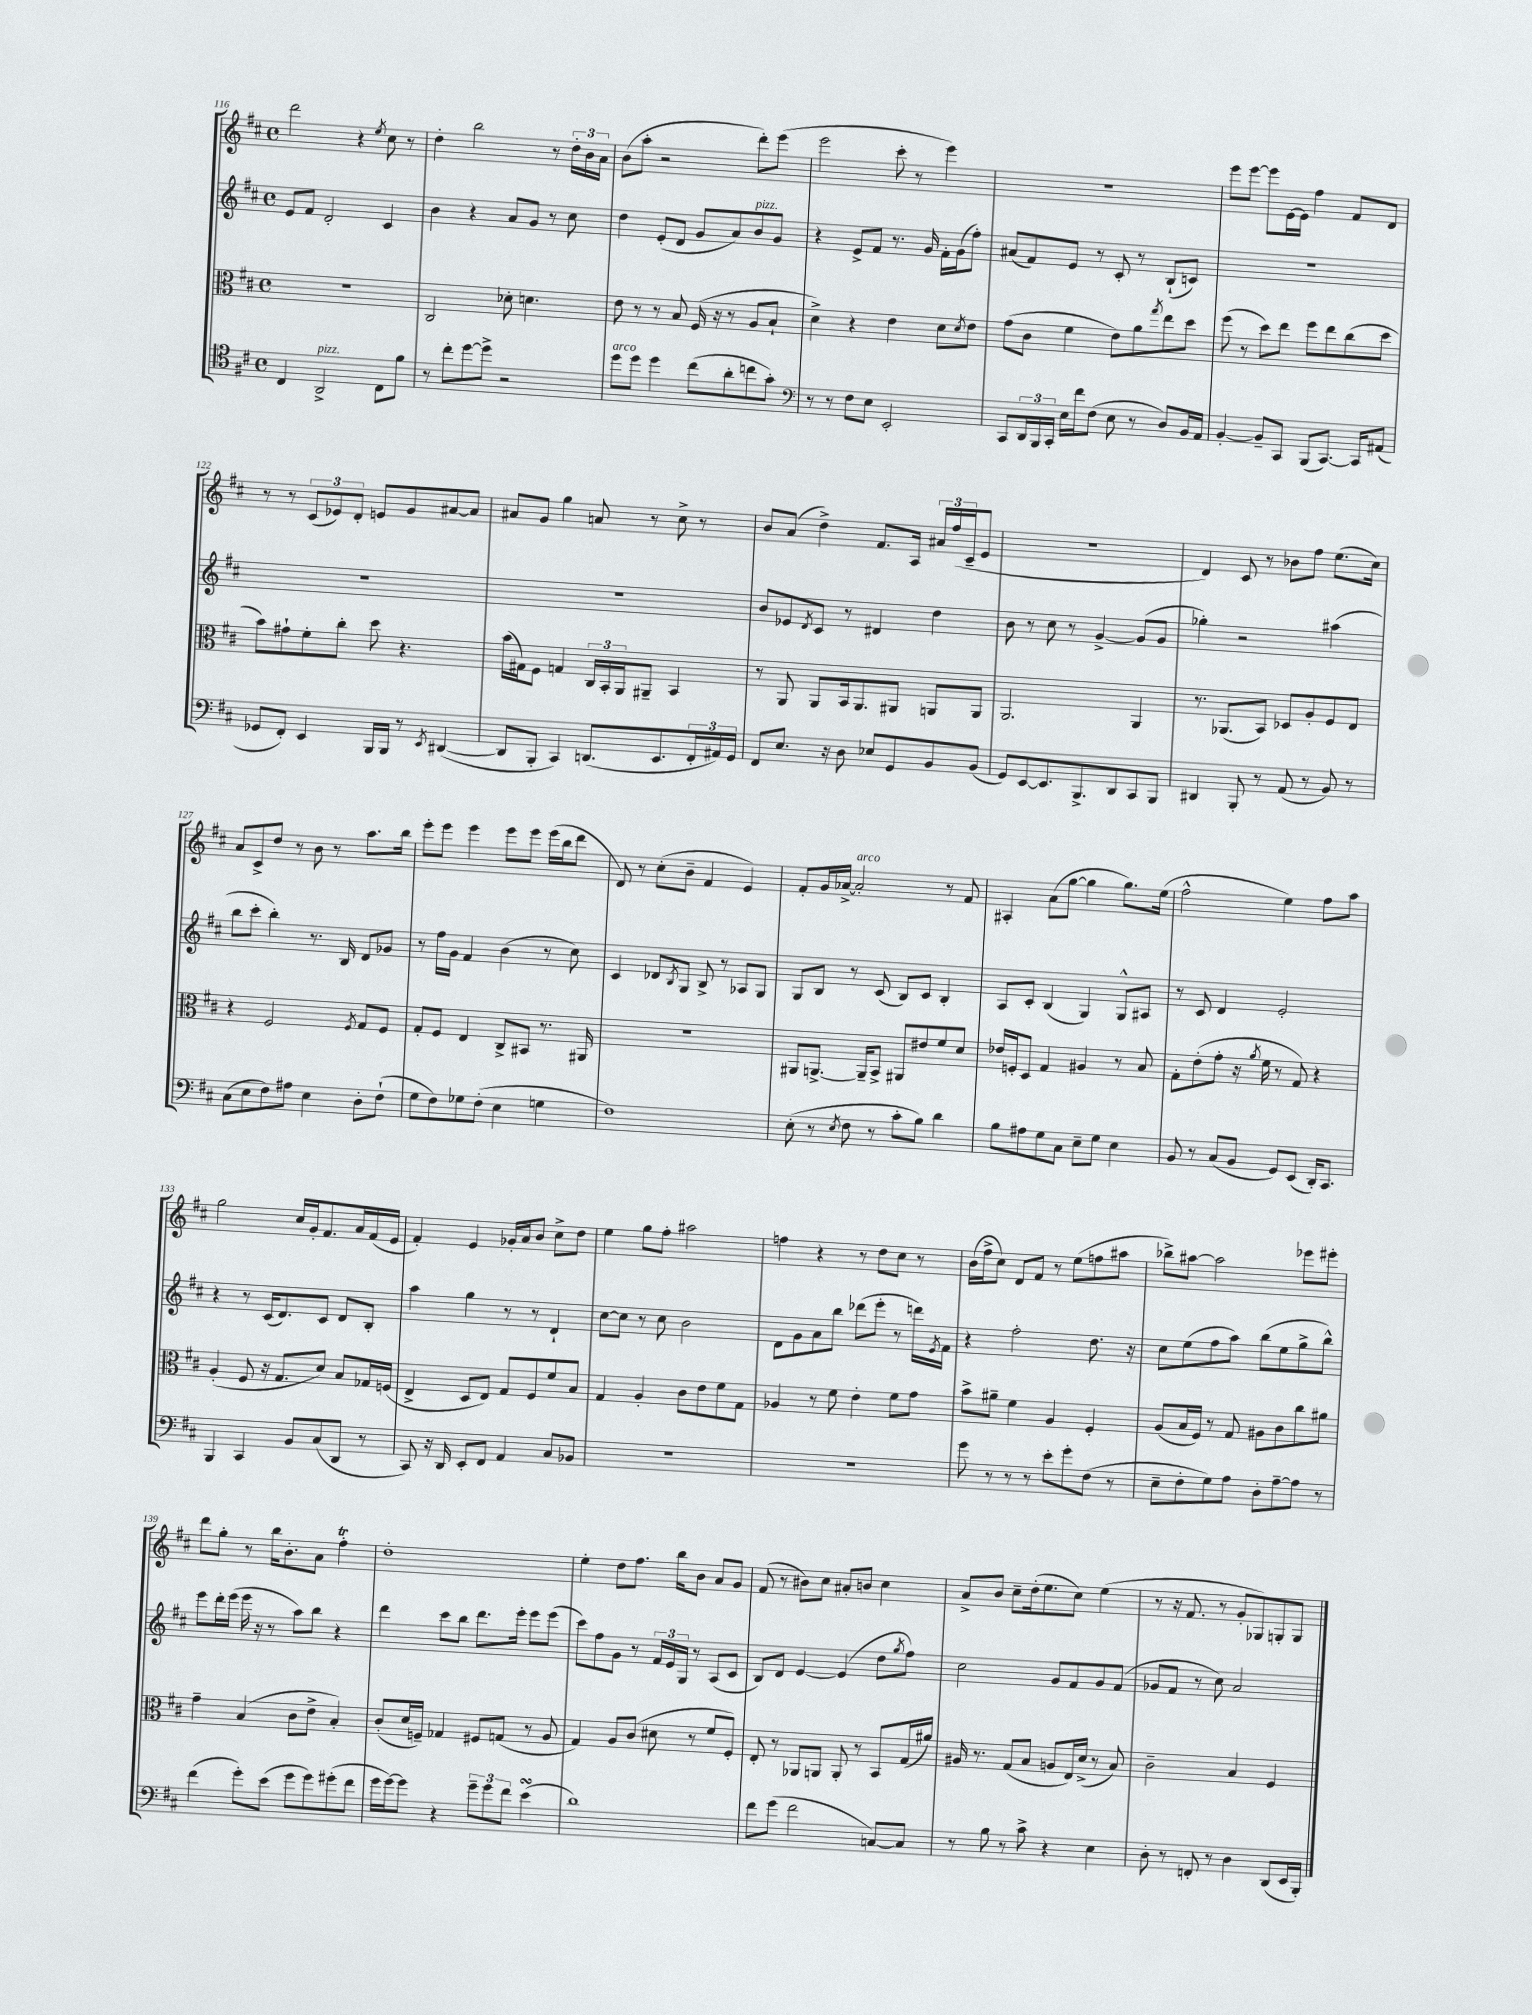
<<
\new StaffGroup <<
\new Staff = "s0" {
    \clef treble \key d \major \defaultTimeSignature \time 4/4
    d'''2 r4 \acciaccatura { e''8 } cis''8 r8 |
    d''4-. b''2 r8 \tuplet 3/2 { d''16-. b'16 a'16 } |
    b'8( a''8-. r2 d'''8-.) e'''8( |
    e'''2 cis'''8-. r8 e'''4) |
    R1 |
    e'''8 e'''8~ e'''8 e'16~ e'16 fis''4 fis'8 d'8 |
    r8 r8 \tuplet 3/2 { cis'8( ees'8) d'8-. } e'8 g'8 ais'8~ ais'8 |
    ais'8 g'8 g''4 a'8 r8 cis''8-> r8 |
    b'8 a'8( d''4->) fis'8. a16 \tuplet 3/2 { ais'16 fis''16( cis'16-- } e'8 |
    r1 |
    d'4) cis'8 r8 bes'8 fis''8 e''8.( cis''16) |
    a'8 cis'8-> d''8 r8 b'8 r8 a''8. b''16 |
    e'''8-. e'''8 e'''4 e'''8 e'''8 e'''16( b''16 d'''8 |
    d'8) r8 cis''8-.( b'8-- fis'4 e'4) |
    fis'8-. g'16 aes'16~-> aes'2-.^\markup { \italic "arco" } r8 fis'8 |
    ais4-. a'8( g''8~ g''4 g''8.) e''16( |
    fis''2-^ e''4) fis''8 a''8 |
    g''2 cis''16 g'16-. fis'8. a'16 fis'16( e'16 |
    fis'4-.) e'4 ges'16-. a'16 b'8 cis''8-> d''8 |
    e''4 g''8 fis''8-. ais''2 |
    f''4 r4 r8 d''8 cis''8 r8 |
    b'16( fis''16-> cis''8) d'8 fis'8 r8 e''8( f''8 ais''8 |
    bes''8->) ais''8~ ais''2 ees'''8 eis'''8-. |
    d'''8 g''8-. r8 b''16 b'8.-. a'8 fis''4-.\trill |
    d''1-. |
    e''4-. d''8 fis''8. b''16 b'8 a'8 g'8 |
    fis'8( r8 bis'8) cis''8 ais'8-. b'8 cis''4 |
    a'8-> b'8 cis''8-- d''16-.( e''8. cis''8) e''4( |
    r8 r16 fis'8. r8 g'8-. ges8) g8-. g8 \bar "|." |
}
\new Staff = "s1" {
    \clef treble \key d \major \defaultTimeSignature \time 4/4
    e'8 fis'8 d'2-. cis'4 |
    b'4 r4 a'8 g'8 r8 cis''8 |
    d''4 e'8-.( d'8 g'8 a'8) b'8^\markup { \italic "pizz." } g'8 |
    r4 e'8-> fis'8 r8. g'16 fis'16-. g'16( fis''8-.) |
    ais'8( fis'8) e'8 r8 cis'8-. r8 b8-!( c'8) |
    R1 |
    R1 |
    R1 |
    b'8 ees'8 \acciaccatura { d'8 } cis'8 r8 dis'4 d''4 |
    b'8 r8 cis''8 r8 g'4~-> g'8( g'8 |
    ges''4-.) r2 ais''4( |
    b''8 cis'''8-. b''4-.) r8. b16 d'8 ges'8 |
    r8 fis''16 g'16 fis'4 b'4( r8 cis''8) |
    cis'4 des'8 \acciaccatura { b8 } g8 b8-> r8 aes8 g8 |
    g8 b8 r8 cis'8( b8) cis'8 b4-. |
    a8 cis'8-. b4( g4) g8-^ ais8 |
    r8 cis'8 d'4 e'2-. |
    r4 r8 cis'16( d'8.) cis'8 d'8 b8-. |
    a''4 g''4 r8 r8 d'4-! |
    cis''8~ cis''8 r8 cis''8 b'2 |
    d'8 g'8 a'8 b''8 des'''8( e'''8-. r8 d'''16) \acciaccatura { e'8 } fis'16 |
    r4 fis''2-. d''8. r16 |
    cis''8 e''8( fis''8 a''8) b''8( e''8 g''8-> b''8-^) |
    e'''8 d'''16-. e'''16( e'''16 r16 r8 a''8) b''8 r4 |
    d'''4 cis'''8 b''8 d'''8. e'''16-. e'''8 e'''8( |
    cis'''8) fis''8 g'8 r8 \tuplet 3/2 { fis'16 e'16 g16 } r8 a8( cis'8 |
    b8) d'8 e'4~ e'4( d''8 \acciaccatura { g''8 } fis''8) |
    cis''2 g'8 fis'8 g'8 fis'8( |
    ges'8 fis'8 r8 cis''8) a'2 \bar "|." |
}
\new Staff = "s2" {
    \clef alto \key d \major \defaultTimeSignature \time 4/4
    R1 |
    cis2 des'8-. d'4. |
    e'8 r8 r8 b8 fis16( r16 r8 a8 b8-! |
    d'4->) r4 e'4 d'8 \acciaccatura { d'8 } e'8 |
    g'8( cis'8 fis'4 e'8) a'8 \acciaccatura { g''8 } e''8 d''8 |
    fis''8( r8 d''8) e''8 fis''8 e''8 cis''8( d''8 |
    b'8) gis'8-! fis'8-. cis''8-. d''8 r4. |
    b'16( gis16) fis8 g4 \tuplet 3/2 { cis16 b,16-. a,16 } ais,8-- b,4 |
    r8 a,8 a,8 b,16 a,8. ais,8 a,8 a,8 |
    a,2. a,4 |
    r8. aes,8.( b,8) des8 a8-. fis8 e8 |
    r4 fis2 \acciaccatura { fis8 } g8 fis8 |
    g8-. fis8 e4 cis8-> bis,8 r8. ais,16 |
    R1 |
    ais,8 a,8.~-> a,16-- b,8-> ais,8 eis'8 fis'8 d'8 |
    ees'16 f16-. d8 g4 ais4 r8 b8 |
    g8-. e'8-.( g'8-. r16 \acciaccatura { a'8 } fis'16 r8 g8) r4 |
    a4-.( fis8 r16 g8. d'8) b8 ges16 f16( |
    e4-> d8 e8) g8 fis8 fis'8 b8 |
    g4 a4-. cis'8 e'8 fis'8 g8 |
    aes4 r8 fis'8 e'4-. fis'8 g'8 |
    b'8-> ais'8-- fis'4 a4 fis4-. |
    a8( b16 fis16) r8 g8 ais8 cis'8 cis''8 ais'8 |
    g'4-- b4( cis'8 e'8-> b4-.) |
    cis'8-.( d'16 f16--) ges4 fis8 g8( r8 a8 |
    g4) a8 cis'8( dis'8 r8 fis'8 fis8-.) |
    e8-. r8 aes,8 a,8 a,8-. r8 b,8 g16( ais'16) |
    ais16 r8. g8( b8 a8 e16) d'16->( r8 b8) |
    cis'2-- b4 fis4 \bar "|." |
}
\new Staff = "s3" {
    \clef tenor \key d \major \defaultTimeSignature \time 4/4
    cis4 a,2->^\markup { \italic "pizz." } cis8 fis'8 |
    r8 cis''8-. d''8~ d''8-> r2 |
    d''8^\markup { \italic "arco" } d''8 d''4 cis''8( a'8-. c''8 g'8-.) |
    \clef bass r8 r8 fis8 e8 e,2-. |
    cis,8 \tuplet 3/2 { d,16 b,,16 cis,16-. } e16 fis'16 fis8( e8 r8 d8) b,16 a,16 |
    b,4~-. b,8-- cis,8 b,,8( cis,8.~) cis,16 ais,8( |
    ges,8 fis,8-.) e,4 b,,16 b,,16 r8 \acciaccatura { e,8 } dis,4~( |
    dis,8 b,,8-. cis,4) d,8.( e,8. \tuplet 3/2 { fis,16-. ais,16) g,16 } |
    fis,8 e8. r16 d8 ees8 g,8 b,8 b,8( |
    g,8) e,8~ e,8. b,,8.-> d,8 cis,8 b,,8 |
    dis,4 b,,8-. r8 a,8( r8 b,8) r8 |
    cis8( e8 fis8) ais8 e4 d8-. fis8-!( |
    g8 fis8) ges8 fis8-.( e4 g4 |
    fis1) |
    e8-.( r8 \acciaccatura { e8 } fis8 r8 cis'8-. b8) d'4 |
    b8 ais8 g8 cis8 e8-- g8 e4 |
    b,8 r8 cis8( b,8 g,8) e,8( d,16-.) cis,8. |
    b,,4 cis,4 b,8 cis8( d,8 r8 |
    cis,8) r16 d,16 e,8-. fis,8 a,4 cis8 bes,8 |
    R1 |
    R1 |
    g'8 r8 r8 r8 e'8-. g'8-. fis8( r8 |
    e8-- fis8-. g8) a8 d8-. a8~-- a8 r8 |
    fis'4( g'8-.) e'8( g'8 g'8) gis'8-.( fis'8 |
    g'16 g'16~) g'8 r4 \tuplet 3/2 { g'8-- g'8 fis'8 } e'4\turn( |
    d'1) |
    fis'8 g'8( fis'2 c8~) c8 |
    r8 b8 r8 cis'8-> r4 e4 |
    d8-. r8 f,8-. r8 d4 d,8( e,16 b,,16-.) \bar "|." |
}
>>
>>
\layout { \context { \Score currentBarNumber = #116 } }
